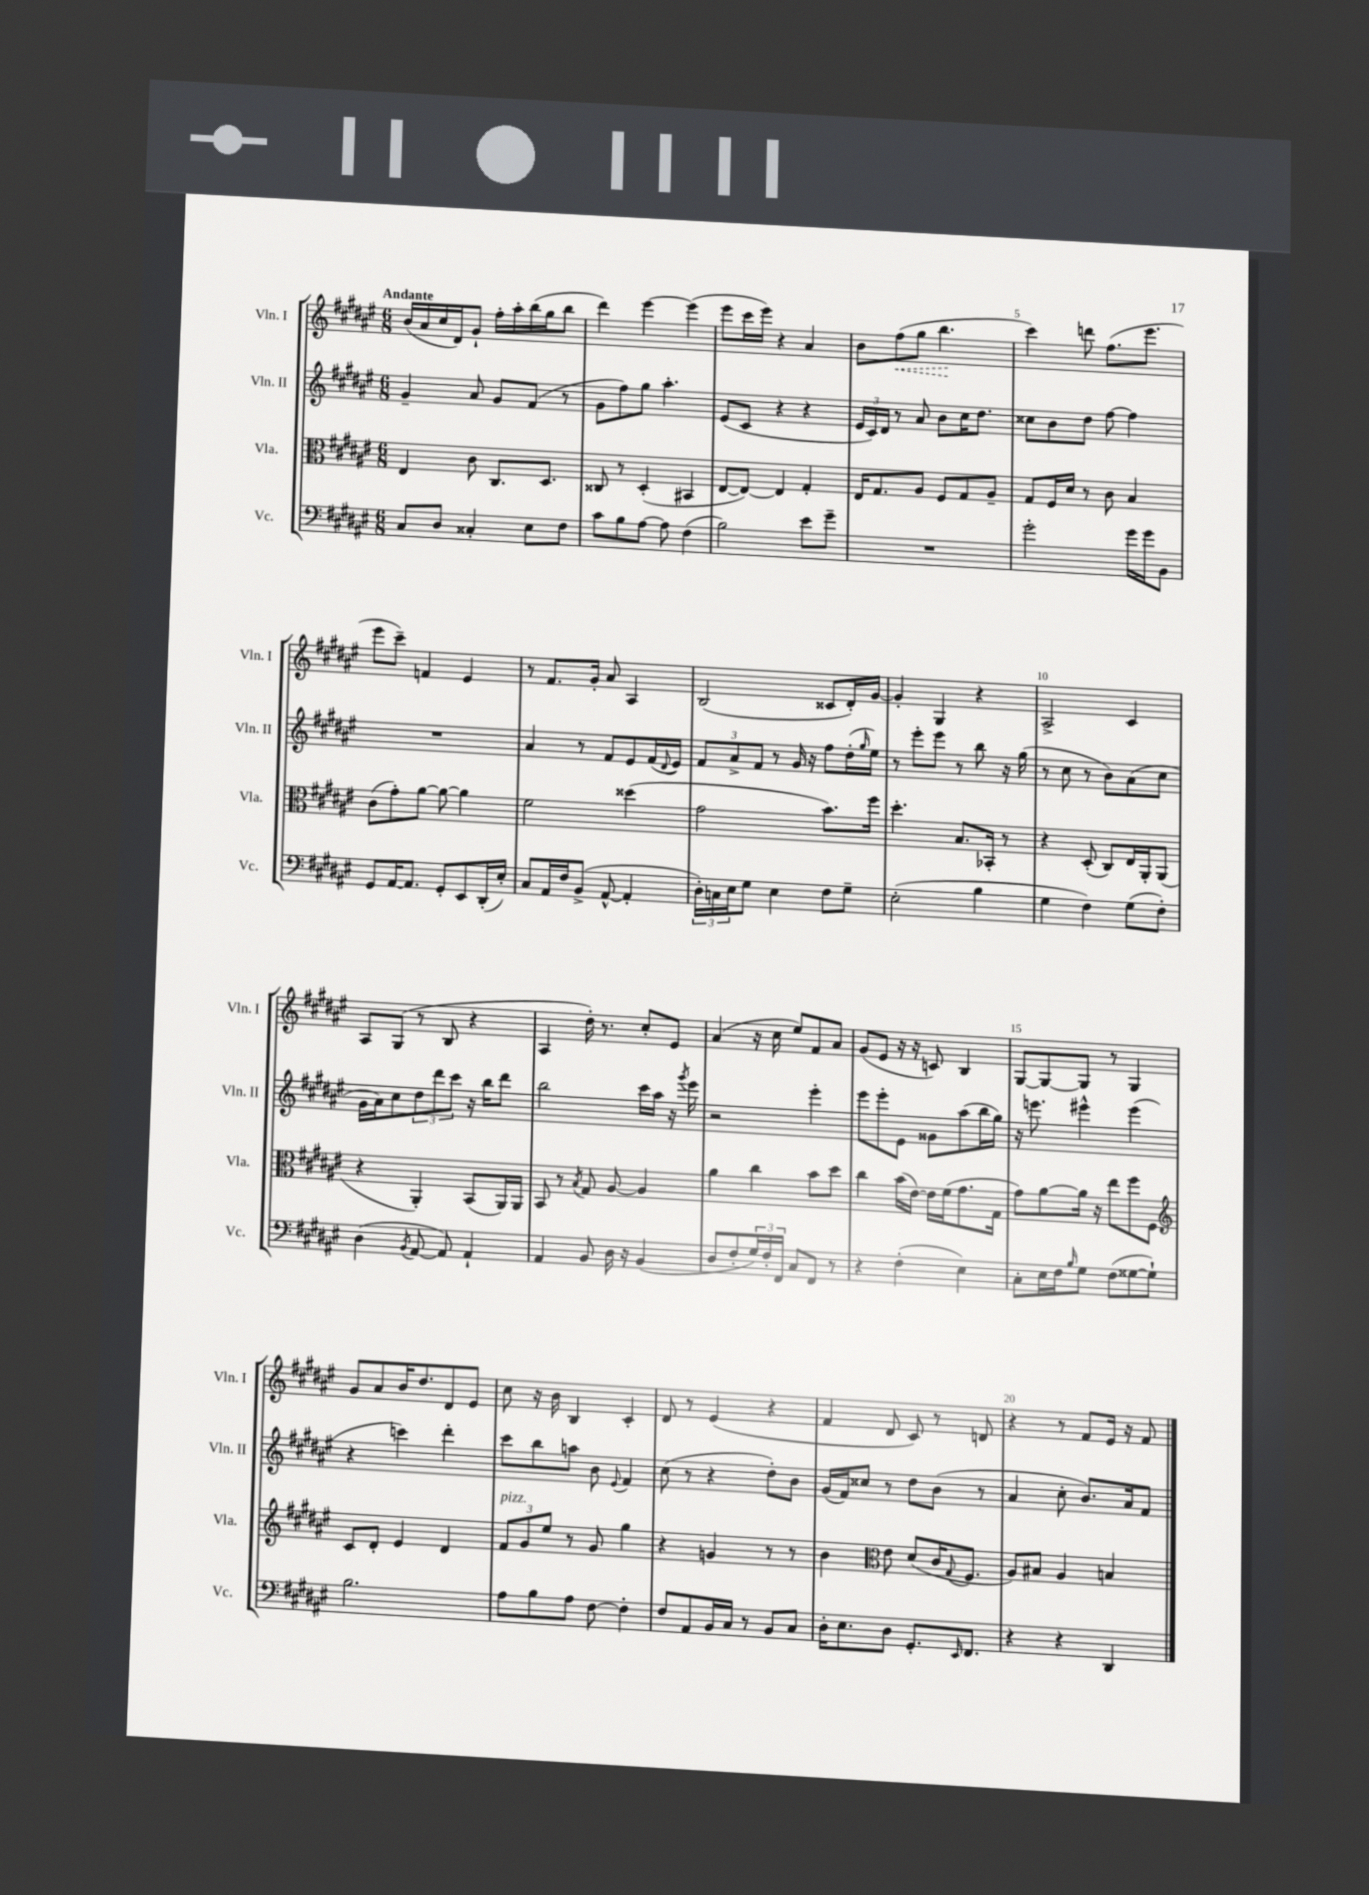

**kern	**kern	**kern	**kern
*staff4	*staff3	*staff2	*staff1
*clefF4	*clefC3	*clefG2	*clefG2
*k[f#c#g#d#a#e#]	*k[f#c#g#d#a#e#]	*k[f#c#g#d#a#e#]	*k[f#c#g#d#a#e#]
*M6/8	*M6/8	*M6/8	*M6/8
8C#	4E#	4g#~	(16b
.	.	.	16a#
8D#	.	.	16cc#
.	.	.	16d#)
4C##'	8c#	8a#	8g#`
.	8.C#	8g#	16ff#'
.	.	.	16aa#'
8E#	.	(8f#	(16bb
.	8.D#	.	16gg#
8F#	.	8r	8bb
=	=	=	=
8c#	8C##	8g#	4ddd#)
8B	8r	8ff#)	.
[8A#	(4D#'	8gg#	[4eee#
8A#]	.	4.aa#'	.
(4F#	4BB#	.	(4eee#]
=	=	=	=
2B)	[8E#	(8e#	8eee#
.	8E#_)	8c#	16ccc#
.	.	.	16eee#)
.	4E#]	4r	4r
8e#	4G#'	4r	4a#
8g#~	.	.	.
=	=	=	=
2.r	16E#	24e#	8b
.	.	24c#)	.
.	8.G#	.	.
.	.	24d#	.
.	.	8r	(8ff#
.	8A#	8a#	8gg#
.	8F#	8b	4.bb
.	8G#	16cc#	.
.	.	8.dd#	.
.	8A#~	.	.
=	=	=	=
2g#'	8G#	8cc##	4ccc#)
.	16F#	8b	.
.	16d#	.	.
.	8r	8dd#	8ddd
.	8c#	[8ff#	(8.ff#
16g#	4B	4ff#]	.
16g#	.	.	8.eee#
8BB	.	.	.
=	=	=	=
8GG#	(8c#	2.r	8eee#
[16AA#	8g#')	.	8ccc#~)
8.AA#]	.	.	.
.	[8a#	.	4f
8GG#'	8a#_	.	.
8EE#	4a#]	.	4e#
(16DD#'	.	.	.
16E#')	.	.	.
=	=	=	=
8C#	2f#	4a#	8r
16AA#	.	.	8.f#
16F#	.	.	.
(8BB^	.	8r	.
.	.	.	16g#'
[8AA#^^	.	8f#	8a#
4AA#']	(4dd##	8e#	4A#
.	.	(16f#	.
.	.	8qqd#	.
.	.	16e#)	.
=	=	=	=
24D#')	2g#	12f#	(2B
24C	.	.	.
24E#	.	12a#^	.
8G#	.	.	.
.	.	12f#	.
4E#	.	8r	.
.	.	16g#	.
.	.	16r	.
8F#	8.b)	8ff#	8c##
8G#~	.	(16dd#'	16d#')
.	.	16qqgg#	.
.	16ff#	16ee#)	[16g#
=	=	=	=
(2E#'	4.dd#'	8r	4g#']
.	.	8eee#'	.
.	.	8eee#	4G#
.	8.B	8r	.
4B	.	8bb	4r
.	16BB-'	.	.
.	8r	16r	.
.	.	(16gg#	.
=	=	=	=
4G#	4r	8r	2A#^
.	.	8cc#	.
4F#)	(8D#'	8r	.
.	8C#)	8b)	.
(8G#	16E#	(8a#	4c#
.	16AA#'	.	.
8F#')	(8AA#	8cc#	.
=	=	=	=
(4D#	4r	16g#	8A#
.	.	16a#)	.
.	.	8cc#	(8G#
8qBB	.	.	.
[8AA#	4AA#')	12dd#	8r
.	.	12ddd#	.
8AA#])	.	.	8B
.	.	12ccc#	.
4AA#`	(8BB	16r	4r
.	.	16bb	.
.	16AA#)	8ddd#	.
.	16AA#	.	.
=	=	=	=
4AA#	8BB	2bb	4A#
.	8r	.	.
.	8qB	.	.
8BB	8G#	.	16dd#')
.	.	.	8.r
16D#	[8A#	.	.
16r	.	.	.
(4BB	4A#]	16ccc#	8cc#'
.	.	16aa#	.
.	.	16r	8e#
.	.	8qggg#	.
.	.	16eee#	.
=	=	=	=
8D#	4a#	2r	(4a#
8F#'	.	.	.
24G#)	4cc#	.	16r
24F#'	.	.	.
.	.	.	16cc#
24FF#	.	.	.
8C#	.	.	8ee#)
8FF#	8b	4eee#'	8f#
8r	8dd#	.	8a#
=	=	=	=
4r	4cc#	8eee#	(8g#
.	.	8eee#'	8e#
(4F#'	(16b	8e#	16r
.	[16e#)	.	16r
.	16e#]	8g##	8c)
.	(16f#	.	.
4E#)	8.g#	(8aa#	4B
.	.	16bb	.
.	16G#	16gg#)	.
=	=	=	=
8C#'	8g#)	16r	[8G#
.	.	8.eee	.
16E#	[8a#	.	8G#_
16F#	.	.	.
16qqB	.	.	.
8G#	16a#]	4eee#^^	8G#]
.	16r	.	.
(8F#	8ee#	.	8r
[8G##	8ff#	(4eee#	4G#
8G##`])	8F#	.	.
=	=	=	=
*	*clefG2	*	*
2.B	8c#	4r	8g#
.	8d#'	.	8a#
.	4e#	4ccc)	16b
.	.	.	8.dd#
.	4d#	4ddd#'	8d#
.	.	.	8e#
=	=	=	=
8A#	12f#	8ccc#	8cc#
.	12g#	.	.
8B	.	8bb	16r
.	12ee#	.	.
.	.	.	16b
8A#	8r	8aa	4B
[8F#	8g#	8b	.
.	.	8qqe#	.
4F#']	4gg#	4f#	4c#'
=	=	=	=
8F#	4r	(8cc#	8d#
8AA#	.	8r	8r
16BB	4g	4r	(4e#
16C#	.	.	.
8r	.	.	.
8BB	8r	8dd#')	4r
8C#	8r	8b	.
=	=	=	=
16D#'	4b	(16g#	4f#
8.E#	.	16f#)	.
.	.	8cc##	.
*	*clefC3	*	*
8D#	8e#	8r	8d#
8.GG#'	(8d#	8dd#	8c#)
.	16c#	(8b	8r
16qqEE#	8qqG#	.	.
8.FF#	8.F#	.	.
.	.	8r	8d
=	=	=	=
4r	8A#)	4a#	4r
.	8B#	.	.
4r	4A#	8cc#'	8r
.	.	8.b)	8f#
4DD#	4B	.	16e#
.	.	16a#	16r
.	.	8f#	8f#
==	==	==	==
*-	*-	*-	*-
